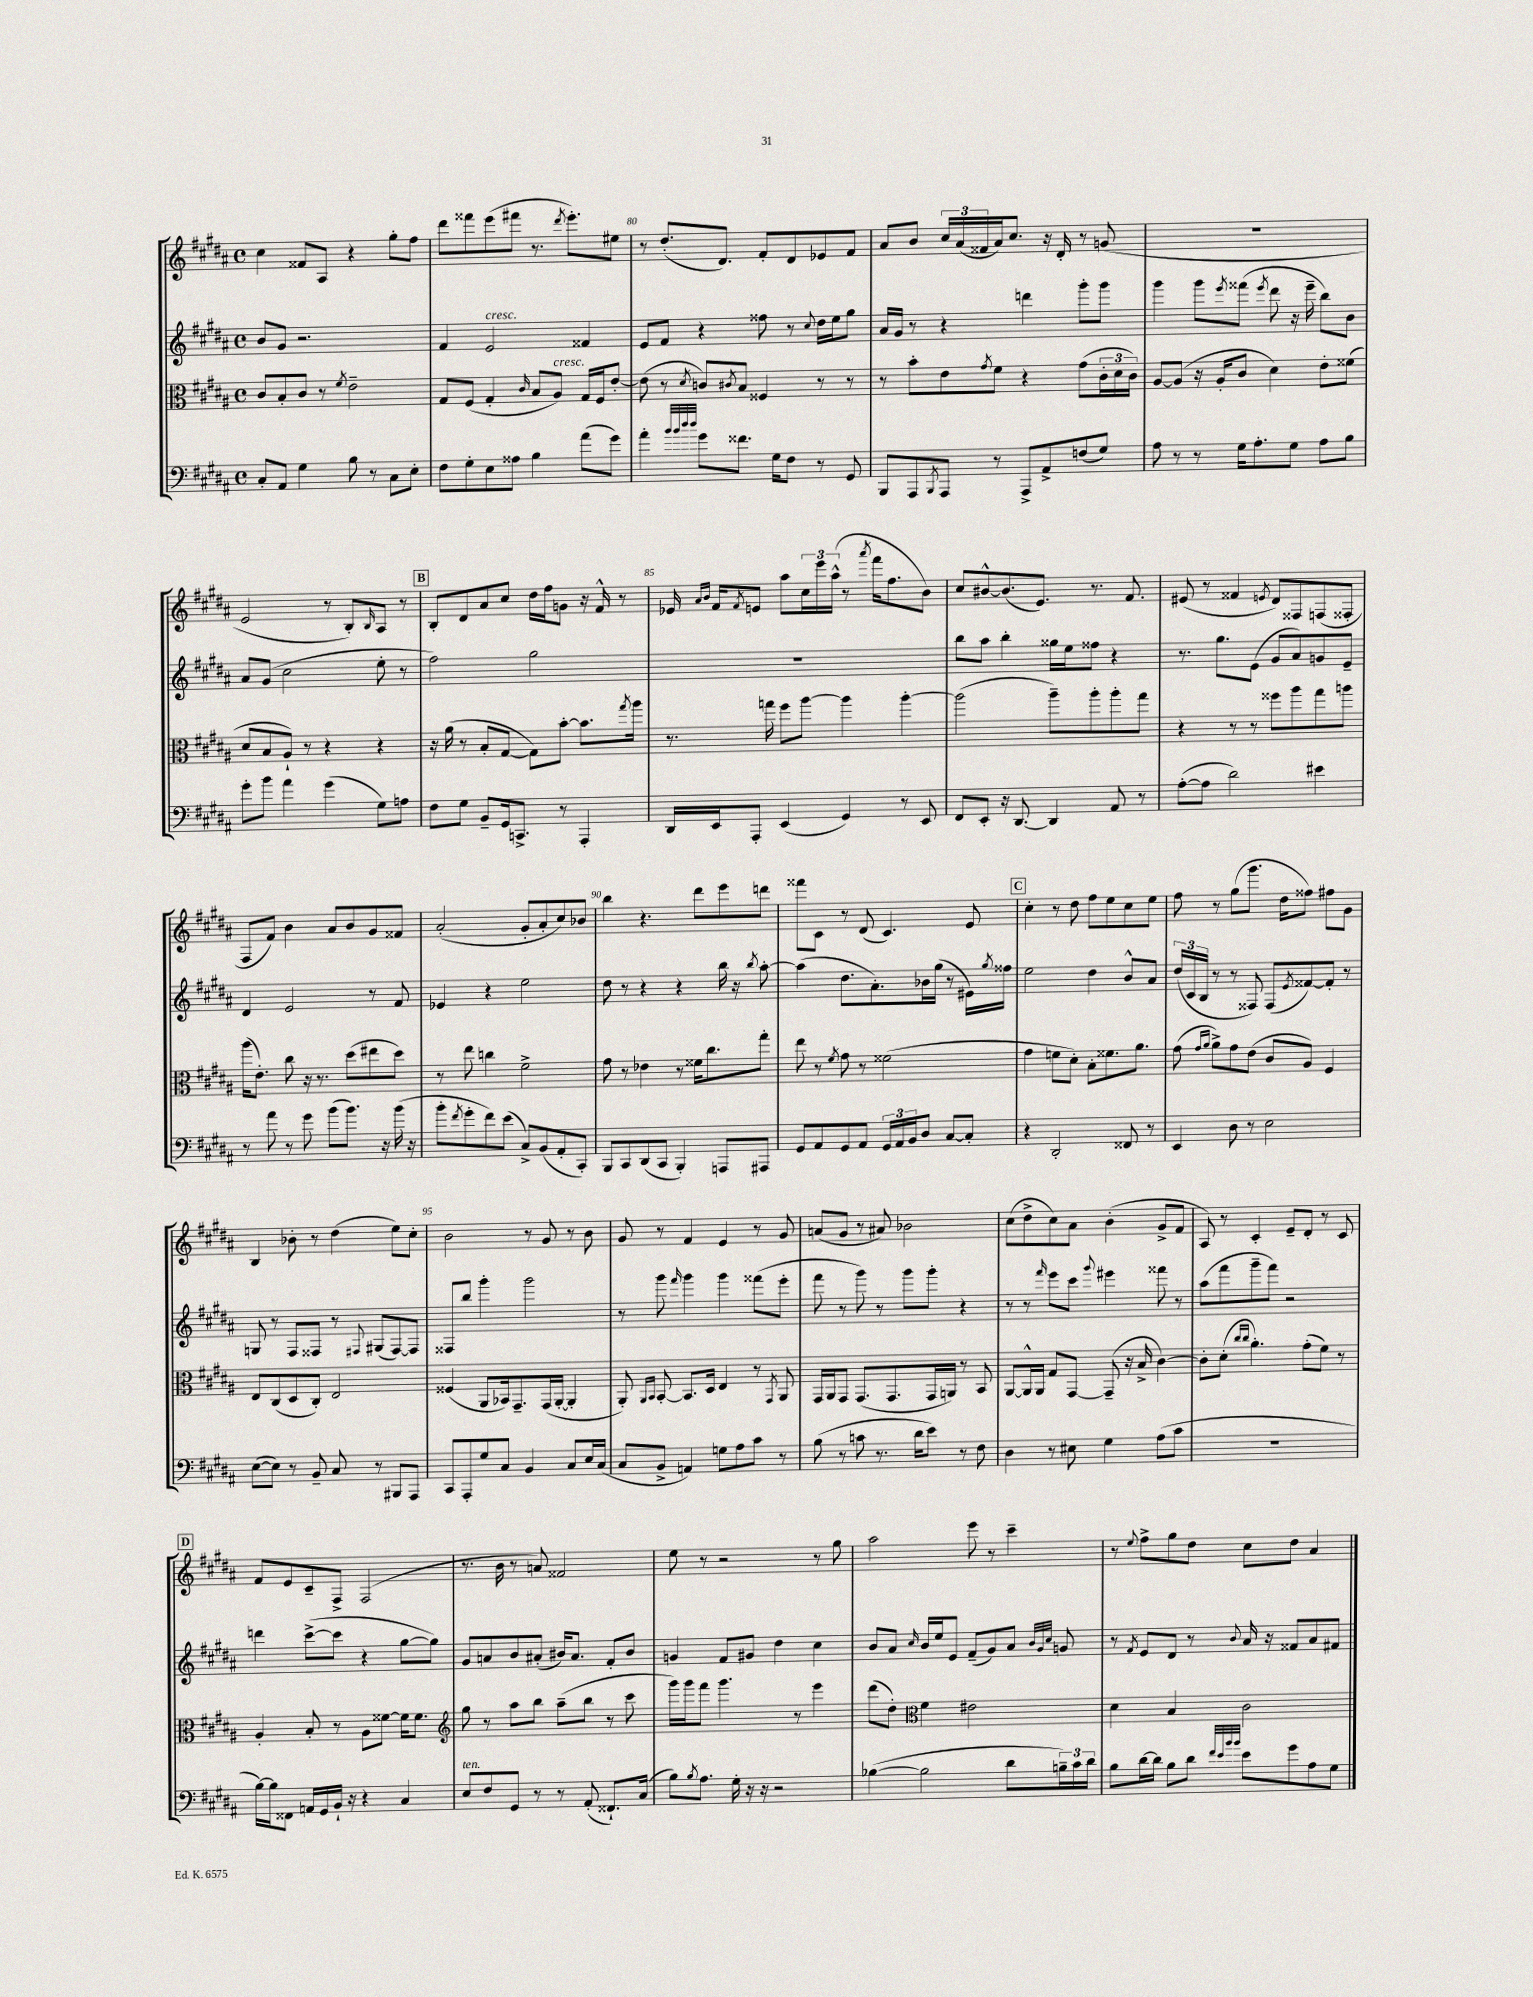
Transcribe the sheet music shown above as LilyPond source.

<<
\new StaffGroup <<
\new Staff = "s0" {
    \clef treble \key b \major \defaultTimeSignature \time 4/4
    cis''4 fisis'8 ais8 r4 gis''8-. fis''8 |
    dis'''8 fisis'''8 e'''8( fis'''8 r8. \acciaccatura { dis'''8 } e'''8.-.) eis''8 |
    r8 dis''8.-.( dis'8.) fis'8-. dis'8 ees'8 fis'8 |
    ais'8 b'8 \tuplet 3/2 { cis''16 ais'16( fisis'16 } ais'16) cis''8. r16 dis'16-. r8 g'8( |
    R1 |
    e'2 r8 b8-.) \grace { b16 } ais8 r8 |
    \mark \markup { \box "B" } b8-. dis'8 ais'8 cis''8 dis''16 fis''16 g'8 r16 fis'16-^ r8 |
    ees'16 \grace { ais'16 b'16 } fis'16 \acciaccatura { fis'8 } e'8 ais''8 \tuplet 3/2 { cis''16 e'''16 ais''16-^( } r8 \acciaccatura { ais'''8 } fis'''16 fis''8. b'8) |
    cis''8 bis'8~-^ bis'8.( e'8.) r8. fis'8. |
    eis'8( r8 fisis'4 \acciaccatura { e'8 } dis'8) fisis8 f8( fisis8-. |
    fis8 fis'8) b'4 ais'8 b'8 gis'8 fisis'8 |
    ais'2-.( gis'8-. ais'8-. cis''8) bes'8 |
    b''4 r4. dis'''8 e'''8 d'''8 |
    fisis'''8 cis'8 r8 dis'8( cis'4.) e'8 |
    \mark \markup { \box "C" } cis''4-. r8 dis''8 fis''8 e''8 cis''8 e''8 |
    fis''8 r8 gis''8( gis'''8. dis''16 fisis''8) fis''8 gis'8 |
    b4 bes'8-. r8 dis''4( e''8) cis''8-. |
    b'2 r8 gis'8 r8 b'8 |
    gis'8 r8 fis'4 e'4 r8 gis'8 |
    a'8( gis'8 r8 ais'8) bes'2 |
    cis''8( dis''8-> cis''8) ais'8 b'4-.( gis'8-> fis'8 |
    ais8) r8 cis'4-. e'8-- dis'8-. r8 cis'8 |
    \mark \markup { \box "D" } fis'8 e'8 cis'8-- fis8-> fis2( |
    r8. b'16 r8 a'8) fisis'2 |
    e''8 r8 r2 r8 gis''8 |
    ais''2 e'''8 r8 cis'''4-- |
    r8 \appoggiatura { e''8 } fis''8-> gis''8 dis''8 cis''8 dis''8 ais'4 \bar "|." |
}
\new Staff = "s1" {
    \clef treble \key b \major \defaultTimeSignature \time 4/4
    b'8 gis'8 r2. |
    fis'4 e'2^\markup { \italic "cresc." } fisis'4 |
    e'8 fis'8 r4 fisis''8 r8 \appoggiatura { cis''8 } dis''16 e''16 gis''8 |
    ais'16 gis'16 r8 r4 d'''4 gis'''8-. gis'''8 |
    gis'''4 gis'''8 \acciaccatura { e'''8 } fisis'''8( \acciaccatura { e'''8 } dis'''8 r16 e'''16-- b''8) b'8 |
    ais'8 gis'8( cis''2 e''8-. r8 |
    \mark \markup { \box "B" } fis''2) gis''2 |
    R1 |
    b''8 ais''8 b''4-. gisis''16 e''16 fisis''8 r4 |
    r8. gis''8. e'8( gis'8 ais'8) g'8 e'8-- |
    dis'4 e'2 r8 fis'8 |
    ees'4 r4 e''2 |
    dis''8 r8 r4 r4 b''16 r16 \acciaccatura { b''8 } ais''8~-. |
    ais''4( dis''8. ais'8.-.) bes'16 gis''16( r8 eis'16) \acciaccatura { gis''8 } fisis''16 |
    \mark \markup { \box "C" } e''2 dis''4 b'8-^ ais'8 |
    \tuplet 3/2 { dis''16( cis'16 b16 } r8 r8 fisis8) fisis8( \acciaccatura { e'8 } fisis'8~) fisis'8-. r8 |
    g8 r8 fis8 fisis8 r8 \appoggiatura { fis8 } gis8( fis8~) fis8 |
    fisis8 b''8 gis'''4-. gis'''2 |
    r8 gis'''8 \grace { fis'''16 } gis'''4 gis'''4 fisis'''8( e'''8-. |
    fis'''8 r8 gis'''8) r8 gis'''8 gis'''8-. r4 |
    r8 r8 \grace { fis'''16 } e'''8 cis'''8 \appoggiatura { gis'''8 } eis'''4 fisis'''8 r8 |
    ais''8( fis'''8 gis'''8-- fis'''8) r2 |
    \mark \markup { \box "D" } d'''4 cis'''8~->( cis'''8 r4 gis''8~ gis''8) |
    gis'8 a'8 b'8 ais'8-.( bis'16) ais'8. fis'8-. bis'8 |
    g'4 fis'8 gis'8 dis''4 cis''4 |
    b'8 ais'8 \grace { cis''16 } b'16 e''16 e'8 fis'8--( gis'8) ais'8 \grace { b'32 gis'32 cis''32 } g'8 |
    r8 \acciaccatura { fis'8 } e'8 dis'8 r8 \appoggiatura { b'8 } ais'16 r16 fisis'8 ais'8 fis'8 \bar "|." |
}
\new Staff = "s2" {
    \clef alto \key b \major \defaultTimeSignature \time 4/4
    cis'8 b8-. cis'8 r8 \acciaccatura { fis'8 } e'2-- |
    gis8 fis8( gis4-. \grace { cis'16 } b8 ais8^\markup { \italic "cresc." }) gis16 fis16 e'8~-. |
    e'8( r8 \acciaccatura { dis'8 } c'8) \acciaccatura { cis'8 } b8 fisis4 r8 r8 |
    r8 b'8-. e'8 \acciaccatura { gis'8 } fis'8 r4 gis'8( \tuplet 3/2 { cis'16-. dis'16 cis'16) } |
    ais8~ ais8( r16 ais16-. cis'8 dis'4) e'8-. fisis'8( |
    dis'8 b8 ais8-!) r8 r4 r4 |
    \mark \markup { \box "B" } r16 ais'16( r8 b8-. gis8~ gis8) b'8~-. b'8. \acciaccatura { gis''8 } ais''16 |
    r8. g''16 fis''8 ais''8~ ais''4 ais''4~-. |
    ais''2( ais''8--) ais''8-. ais''8-. gis''8 |
    r4 r8 r8 fisis''8 ais''8 gis''8 a''8 |
    ais''16( e'8.-.) cis''8 r16 r8. dis''8( eis''8 dis''8) |
    r8 e''8 c''4 fis'2-> |
    gis'8 r8 ees'4 r8 fisis'16 cis''8. gis''8-. |
    e''8 r8 \acciaccatura { fis'8 } gis'8 r8 fisis'2( |
    \mark \markup { \box "C" } gis'4 f'8 dis'8-.) b8-. fisis'8. ais'8. |
    gis'8( \grace { gis'16 ais'16 } ais'8->) gis'8 e'8( cis'8 ais8) fis4 |
    e8 cis8( dis8 cis8-.) e2 |
    fisis4( ais,8 bes,16) gis,8.-- gis,16( ais,16~-. ais,4-. |
    ais,8-.) \grace { ais,16 b,16 } b,8~-. b,8. dis16 e4 r8 \acciaccatura { gis,8 } ais,8 |
    gis,16 ais,16 gis,8 gis,8.( gis,8. gis,16 a,16) r8 b,8 |
    ais,8~ ais,16-^ ais,16 gis8 gis,8~ gis,8--( r16 b16-> cis'4~) |
    cis'8-. dis'8-.( \grace { cis''16 cis''16 } ais'4.-.) gis'8-.( fis'8) r8 |
    \mark \markup { \box "D" } ais4-. b8-. r8 ais8 fisis'8~ fisis'16 fisis'8. |
    \clef treble gis''8 r8 ais''8 b''8 ais''8--( b''8 r8 cis'''8 |
    gis'''16) gis'''16 fis'''8 gis'''4. r8 e'''4 |
    dis'''8( dis''8-.) \clef alto fis'4 eis'2 |
    dis'4 b4 cis'2 \bar "|." |
}
\new Staff = "s3" {
    \clef bass \key b \major \defaultTimeSignature \time 4/4
    cis8-. ais,8 gis4 b8 r8 cis8 e8-. |
    fis8 gis8-. e8 aisis8 b4 ais'8( gis'8) |
    ais'4-. \grace { b'32 b'32 dis''32 dis''32 } gis'8 fisis'8. gis16 fis8 r8 gis,8 |
    b,,8 ais,,8 \acciaccatura { b,,8 } ais,,8 r8 ais,,8-> ais,8-> f8( gis8) |
    ais8 r8 r8 gis16 ais8.-. gis8 ais8 b8 |
    gis'8-. b'8 ais'4 gis'4( gis8) a8 |
    \mark \markup { \box "B" } fis8 gis8 b,8-- gis,16 c,8.-> r8 ais,,4-. |
    dis,16 e,16 ais,,8-. e,4( gis,4) r8 e,8 |
    fis,8 e,8-. r16 dis,8.~ dis,4 ais,8 r8 |
    ais8~-.( ais8 dis'2) eis'4 |
    r8 ais'8 r8 gis'8 b'8( b'8.) r16 b'16( r16 |
    b'8-. \acciaccatura { fis'8 } gis'8-. fis'8) e'8( cis8->) b,8( ais,8-. cis,8-.) |
    b,,8 cis,8 dis,8( cis,8 b,,4-.) a,,8 ais,,8 |
    gis,8 ais,8 gis,8 ais,8 \tuplet 3/2 { gis,16 ais,16 b,16 } dis8 cis8~ cis8-. |
    \mark \markup { \box "C" } r4 dis,2-. fisis,8 r8 |
    e,4 dis8 r8 e2 |
    e8~( e8) r8 b,8-- cis8 r8 bis,,8 ais,,8 |
    cis,8 ais,,8-. gis8 cis8 b,4 cis8 e16 cis16( |
    cis8 b,8-> a,4) g8 ais8 cis'8 r8 |
    b8( r8 c'8 r8. dis'16 e'8) r8 fis8 |
    dis4 r8 eis8 gis4 ais8( cis'8 |
    R1 |
    \mark \markup { \box "D" } b16~) b16 fisis,8 a,16 gis,16 b,16-! r16 r4 cis4 |
    e8^\markup { \italic "ten." } fis8 gis,8 r8 r8 ais,8-.( fisis,8.-!) cis16( |
    b8) \acciaccatura { b8 } ais8. gis16-. r16 r16 r2 |
    bes4~( bes2 dis'8 \tuplet 3/2 { b16--) cis'16 dis'16 } |
    b8 dis'16~ dis'16 b8 dis'8 \grace { fis'32 e'32 b'32 b'32 } e'8 gis'8 ais8 gis8 \bar "|." |
}
>>
>>
\layout { \context { \Score currentBarNumber = #78 \override BarNumber.break-visibility = ##(#f #t #t) barNumberVisibility = #(every-nth-bar-number-visible 5) } }
